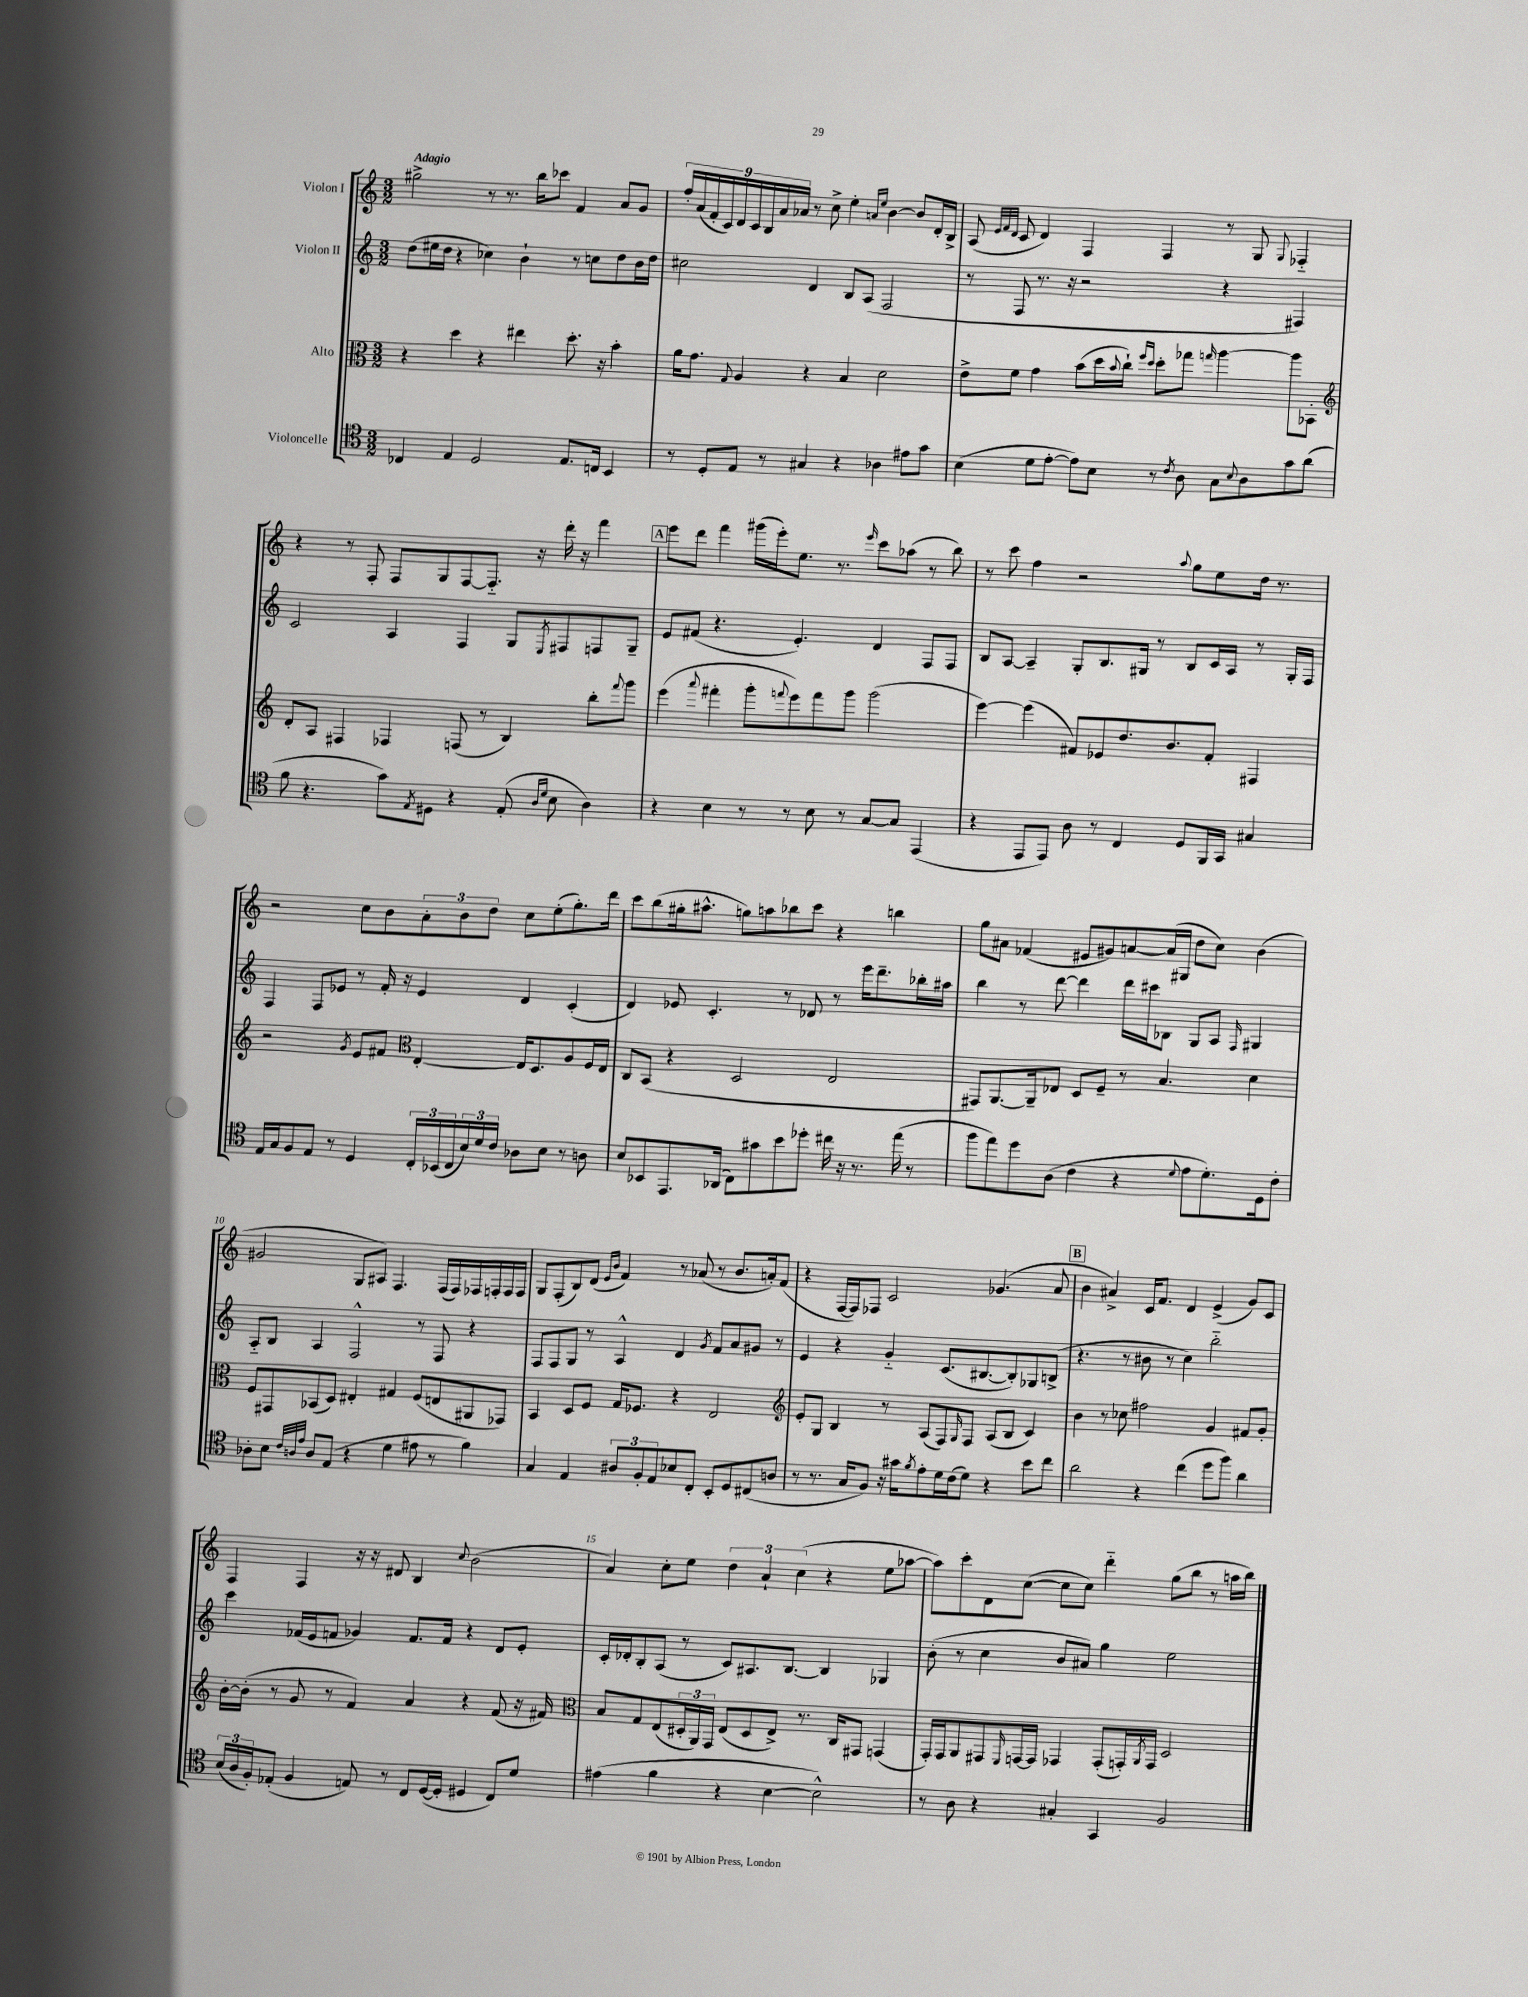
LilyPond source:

<<
\new StaffGroup <<
\new Staff = "s0" \with { instrumentName = "Violon I" } {
    \clef treble \key c \major \numericTimeSignature \time 3/2 \tempo "Adagio"
    gis''2-> r8 r8. b''16 ces'''8 f'4 a'8 g'8 |
    \tuplet 9/8 { f''16-. a'16( f'16-. c'16) d'16 c'16 b16 a'16 aes'16 } r8 c''8-> e''4-. \grace { a'16 e''16 } b'4~ b'8 d'16-. b16-> |
    a8( \grace { e'32 f'32 d'32 } c'8 d'4) f4 f4 r8 g8 \appoggiatura { g8 } fes4-_ |
    r4 r8 f8-. f8 g8 f8~ f8.-_ r16 d'''16-. r16 f'''4 |
    \mark \markup { \box "A" } e'''8 d'''8 f'''4 gis'''16( e'''16-.) e''8. r8. \grace { e'''16 } c'''8 aes''8( r8 b''8) |
    r8 c'''8 f''4 r2 \appoggiatura { a''8 } g''8 e''8 d''16 r8. |
    r2 c''8 b'8 \tuplet 3/2 { a'8-. b'8 d''8 } c''8 e''8-.( g''8.-.) d'''16 |
    c'''8 b''8( gis''16-. ais''8.-^ g''8) a''8 bes''8 c'''8 r4 b''4 |
    g''8 ais'8 fes'4( eis'8 gis'8) a'8~ a'16( gis16 d''8 c''8) b'4( |
    gis'2 g8 ais8) f4. f16( f16) fes16 f16-. f16 f16 |
    g8 f8-.( b8) d'8( \grace { e'16 b'16 } f'4) r8 aes'8( r8 b'8. a'16-.) f'8( |
    r4 f16~ f16) fes8 c'2 ges'4.( a'8 |
    \mark \markup { \box "B" } b'4 ais'4->) c'16 f'8. d'4 e'4->( g'8) c'8 |
    f4 f4 r16 r16 dis'8 b4 \appoggiatura { c''8 } b'2( |
    a'4) c''8-. e''8 \tuplet 3/2 { d''4 a'4-! c''4( } r4 e''8 aes''8~ |
    aes''8) c'''8-. d'8 c''8~( c''8 c''8) d'''4-_ g''8( b''8 r8 a''16 b''16) \bar "|." |
}
\new Staff = "s1" \with { instrumentName = "Violon II" } {
    \clef treble \key c \major \numericTimeSignature \time 3/2
    d''8( eis''16 d''16 r4 ces''4) b'4-! r8 c''8 d''8 b'16 d''16 |
    cis''2 d'4 b8 a8( f2 |
    r8 f8 r8. r16 r2 r4 fis4) |
    c'2 a4 f4 g8 \acciaccatura { e8 } fis8 f8 g8-- |
    \mark \markup { \box "A" } e'8 fis'8( r4. e'4.-.) d'4 f8 f8 |
    b8 a8~ a4-- g8-. b8. gis16 r8 b8 c'16 a16 r8 gis16-. f16 |
    f4 f8 ees'8 r8 f'16-. r16 ees'4 d'4 c'4-.( |
    d'4) ees'8 c'4.-. r8 des'8 r8 e'''16 d'''8.-- bes''16-. ais''16 |
    b''4 r8 d'''8~ d'''4 d'''16 cis'''16 bes8 g8 a8 \grace { f16 } gis4 |
    a8-_ b8 a4 f2-^ r8 f8 r4 |
    f8 f8 g8 r8 a4-^ d'4 \acciaccatura { g'8 } f'8 a'8 gis'8 r8 |
    e'4 r4 g'4-_ c'8.( bis8.~ bis8-.) ges8 b8->( |
    \mark \markup { \box "B" } r4. r8 bis'8 r8 c''4) b''2-_ |
    c'''4 fes'16( e'16 f'8 ges'4) f'8. f'16 r4 d'8 e'8-. |
    c'16-. des'16-. b8-. a8( r8 c'8) ais8. b8.~ b4 ges4 |
    b'8-.( r8 c''4 b'8 ais'8) g''4 e''2 \bar "|." |
}
\new Staff = "s2" \with { instrumentName = "Alto" } {
    \clef alto \key c \major \numericTimeSignature \time 3/2
    r4 d''4 r4 eis''4 d''8.-. r16 b'4-. |
    a'16 g'8. \appoggiatura { g8 } a4 r4 b4 d'2 |
    e'8-> f'8 g'4 b'8( d''16 \appoggiatura { b'8 } c''16-!) \grace { f''16 d''16 } d''8-. ges''8 \grace { g''16 } a''4~ a''8 bes,8-. |
    \clef treble d'8-. a8 fis4 fes4 f8( r8 b4) b''8-. \appoggiatura { f'''8 } g'''8 |
    \mark \markup { \box "A" } e'''4( \appoggiatura { a'''8 } fis'''4-. g'''8-. \appoggiatura { f'''8 } e'''8) f'''8 g'''8 g'''2( |
    e'''4~) e'''4( fis'8) ees'8 d''8. b'8. fis'8-. fis4 |
    r2 \acciaccatura { g'8 } e'8 fis'8 \clef alto e4~-. e16 d8. a8 f16 e16 |
    c8 b,8( r4 d2 e2 |
    gis,8) a,8.~ a,16-- ees8 d8 f8-- r8 b4. d'4 |
    f8 gis,8 bes,8( d8) eis4-. gis4 f8( e8 ais,8 ges,8) |
    b,4 d8 f8 g16 fes8. r4 e2 |
    \clef treble e'8-. g8 b4 r8 a8( f8) \grace { g16 } f8 a8( b8 c'4) |
    \mark \markup { \box "B" } b'4 r8 ces''8 fis''2 g'4 fis'8 g'8-. |
    b'16~-. b'16-.( r8 g'8 r8 f'4) a'4 r4 f'8( r16 fis'16) |
    \clef alto b8 g8 e8( \tuplet 3/2 { dis16-. a,16) g,16 } e8( dis8 e8->) r8. c16 gis,8 g,4( |
    g,16-.) g,16 a,8 gis,8 \grace { f,16 } g,16~ g,16 ges,4 ges,8-.( g,16-.) \acciaccatura { a,8 } g,16 d2 \bar "|." |
}
\new Staff = "s3" \with { instrumentName = "Violoncelle" } {
    \clef tenor \key c \major \numericTimeSignature \time 3/2
    ces4 e4 d2 e8. c16 b,4 |
    r8 d8-. e8 r8 gis4 r4 aes4 eis'8 g'8 |
    b4( d'8 e'8~-. e'8) b8 r8 \acciaccatura { c'8 } a8 g8 \appoggiatura { b8 } a8 g'8 a'8( |
    f'8 r4. g'8) \acciaccatura { e8 } dis8 r4 e8-.( \grace { a16 d'16 } b8 a4) |
    \mark \markup { \box "A" } r4 b4 r8 r8 b8 r8 g8~ g8 e,4( |
    r4 e,8 e,8) a8 r8 c4 d8 f,16 g,16 gis4 |
    e16 g16 f8 e8 r8 d4 \tuplet 3/2 { c16-. bes,16( c16 } \tuplet 3/2 { b16) d'16 c'16 } aes8 b8 r8 a8 |
    b8 bes,8 e,8. aes,16( c8) gis'8 b'8 des''8-. cis''16 r16 r8. e''16( r8 |
    f''8 e''8) d''8 a8( c'4 r4 \appoggiatura { d'8 } e'8 d'8.-.) d16 c'8-. |
    aes8-. b8 \grace { c'32 a32 e'32 } a8 e8( r4 d'4 eis'8 r8 f'4) |
    g4 e4 \tuplet 3/2 { ais8 f8-. e8 } bes8 c8-. b,8-. d8 cis8( a8 |
    r8 r8. g16 f8) r16 gis'16 \acciaccatura { f'8 } e'8-. d'16 c'16( d'8) r4 b'8 c''8 |
    \mark \markup { \box "B" } a'2 r4 c''4( d''8 f''8) a'4 |
    \tuplet 3/2 { b16( a16 f16-.) } ees8-.( f4 e8) r8 c8 d16~( d16-. dis4 c8) d'8 |
    eis'4( f'4 r4 b4~ b2-^) |
    r8 a8 r4 gis4-. g,4 f2 \bar "|." |
}
>>
>>
\layout { \context { \Score \override BarNumber.break-visibility = ##(#f #t #t) barNumberVisibility = #(every-nth-bar-number-visible 5) } }
